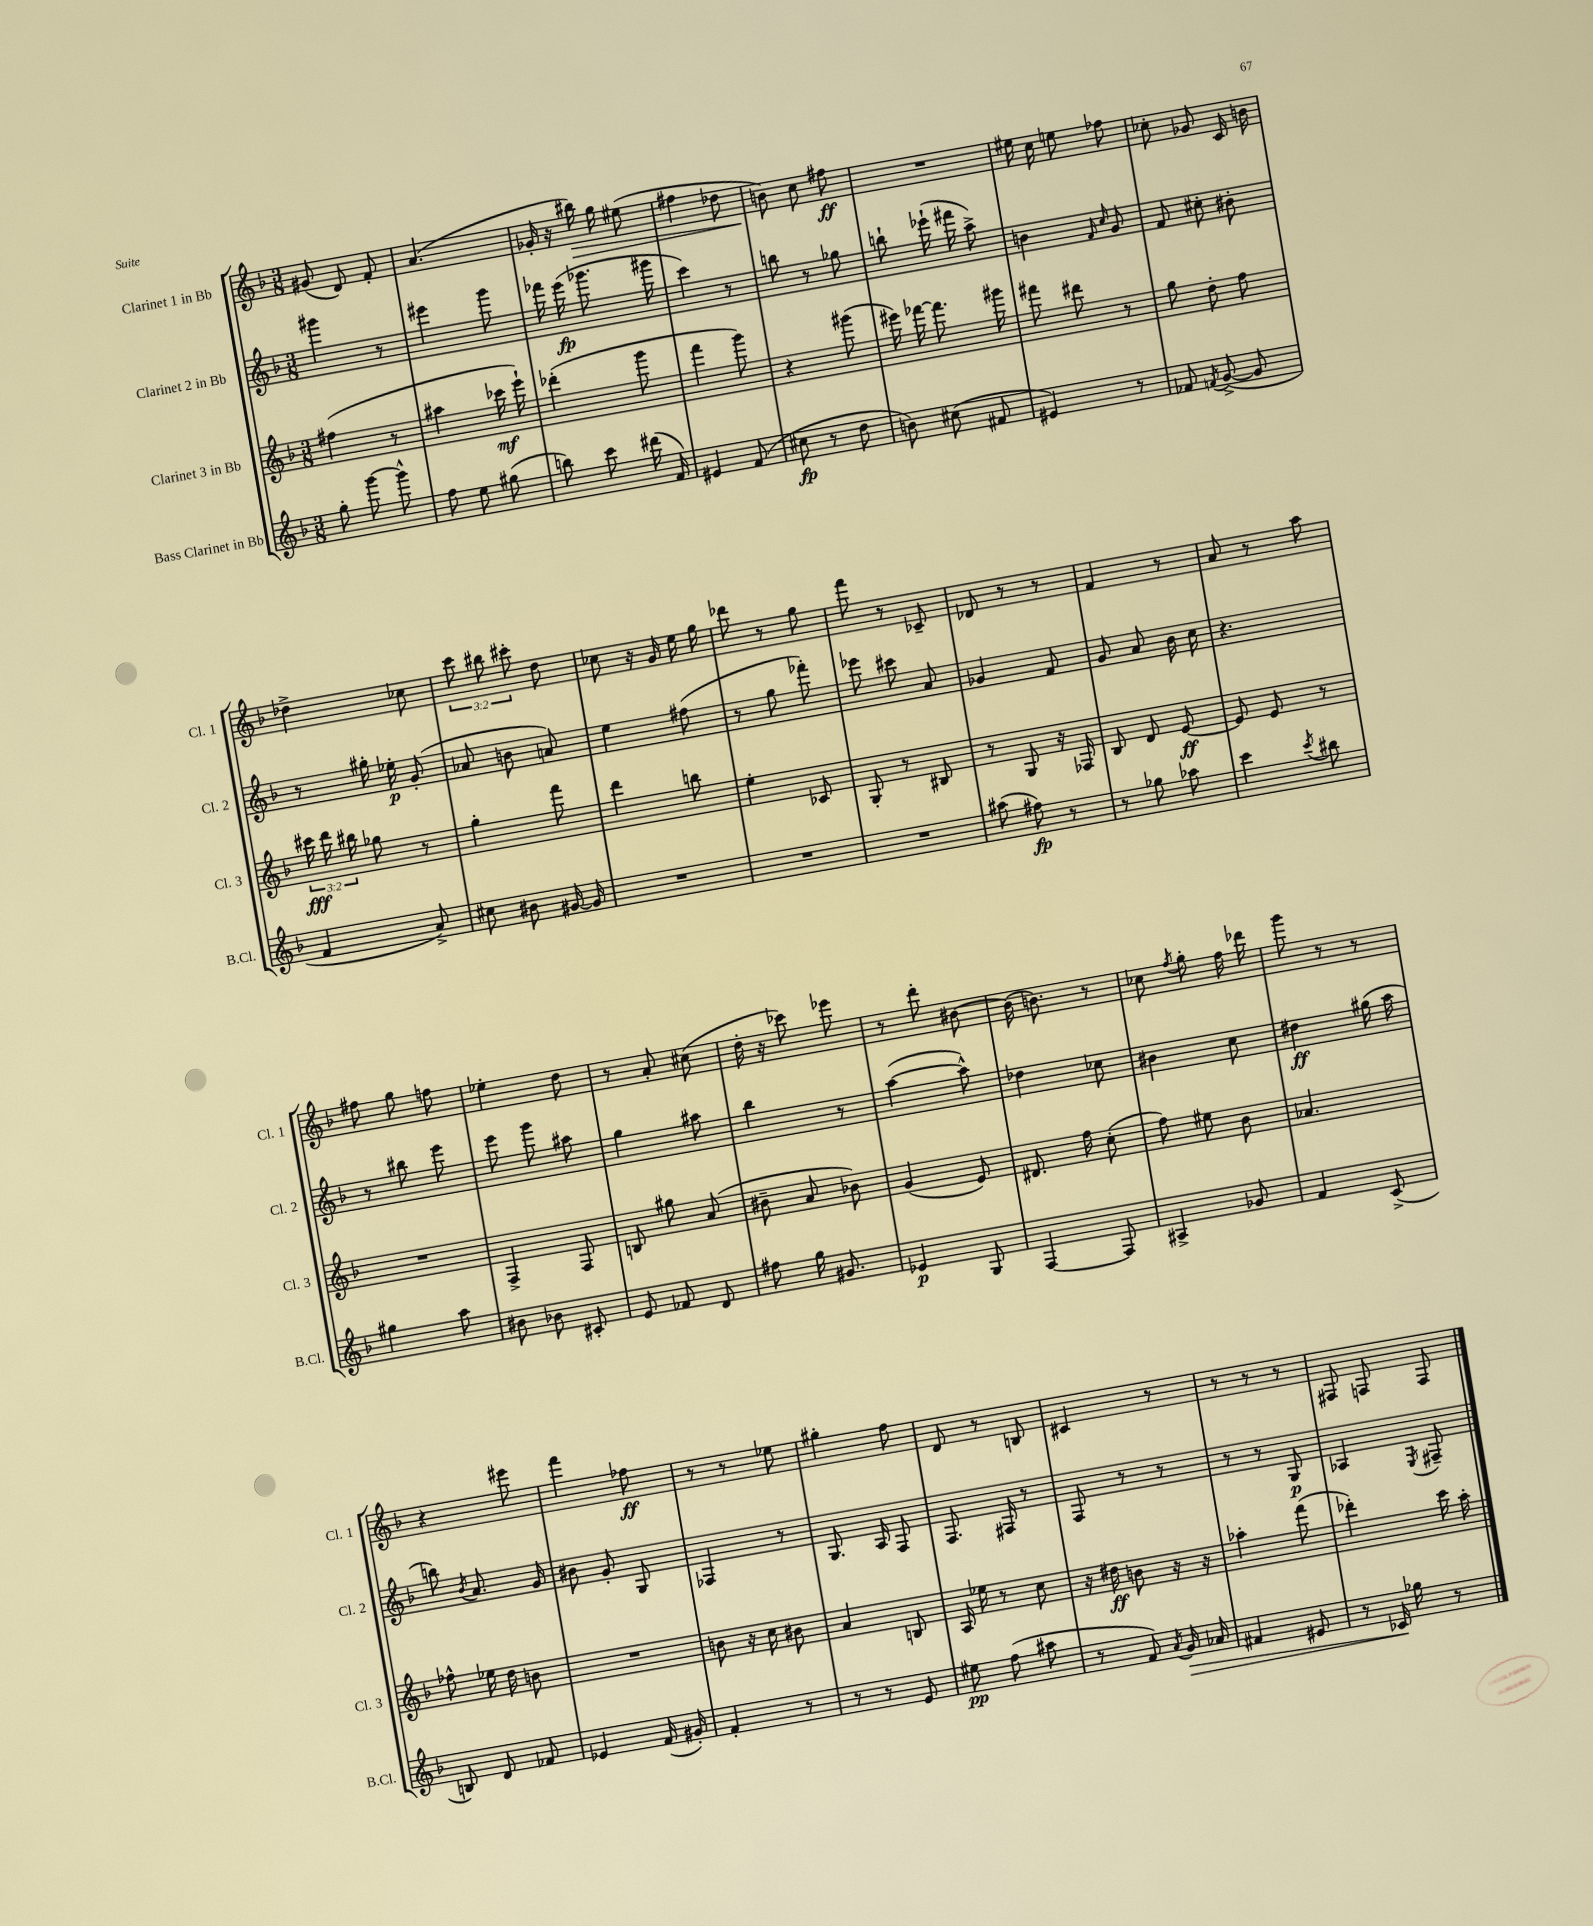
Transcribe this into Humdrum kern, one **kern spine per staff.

**kern	**kern	**kern	**kern
*staff4	*staff3	*staff2	*staff1
*clefG2	*clefG2	*clefG2	*clefG2
*k[b-]	*k[b-]	*k[b-]	*k[b-]
*M3/8	*M3/8	*M3/8	*M3/8
8gg'	(4ff#	4ggg#	(8g#
[8ggg	.	.	8d)
8ggg^^]	8r	8r	8f'
=	=	=	=
8ff	4aa#	4eee#	(4.a
8ee	.	.	.
(8gg#	16ccc-	8ggg	.
.	16eee`)	.	.
=	=	=	=
8bb)	(4ddd-'	16fff-	16g-'
.	.	(16eee	16r
8ccc	.	8.ggg-	16bb#)
.	.	.	16gg
(16ddd#	8ggg	.	(8ee#
16f)	.	16ggg#	.
=	=	=	=
4e#	4fff	4ccc)	4ff#
(8f	8ggg)	8r	8dd-
=	=	=	=
8cc#	4r	8bb	8b)
8r	.	8r	8cc
8dd	(8ggg#	8gg-	8ff#
=	=	=	=
8b)	16eee#)	8bb`	4.r
.	[16fff-	.	.
(8cc#	8.fff-]	(16eee-`	.
.	.	16fff#	.
8f#	.	8aa^)	.
.	16ggg#	.	.
=	=	=	=
4e#)	8fff#	4b	16ee#
.	.	.	16cc
.	8ddd#	.	8ee
.	.	16qqf	.
.	.	16qqcc	.
8r	8r	8g	8ff-
=	=	=	=
8f-	8gg	8f	8cc-'
8qf	.	.	.
([8g^	8dd'	8cc#'	8g-
8g]	8ff	8b#'	16c
.	.	.	16b
=	=	=	=
4f	24ccc#	8r	4dd-^
.	24ddd	.	.
.	24bb#	.	.
.	8gg-	16gg#'	.
.	.	16ee-'	.
8a^)	8r	(8g'	8cc-
=	=	=	=
8cc#	4gg'	8a-	12ccc
.	.	.	12bb#
8b#	.	8b	.
.	.	.	12ccc#'
[16g#	8fff	8a)	8dd
16g#]	.	.	.
=	=	=	=
4.r	4ddd	4ee	8cc-
.	.	.	16r
.	.	.	16g
.	8bb	(8ff#	16ee
.	.	.	16gg
=	=	=	=
4.r	4ee'	8r	8ddd-
.	.	8gg	8r
.	8c-	8fff-')	8gg
=	=	=	=
4.r	8G'	8eee-	8fff
.	8r	8ccc#	8r
.	8B#	8a	8c-~
=	=	=	=
(8aa#	8r	4g-	8d-
8ff#)	8G	.	8r
8r	16r	8f	8r
.	16F-	.	.
=	=	=	=
8r	8B-	8g	4f
8gg-	8d	8a	.
8aa-	[8e	16b-	8r
.	.	16cc	.
=	=	=	=
4ccc	8e]	4.r	8a
.	8e	.	8r
8qccc	.	.	.
8bb#	8r	.	8aa
=	=	=	=
4gg#	4.r	8r	8ff#
.	.	8bb#	8gg
8aa	.	8eee	8ff
=	=	=	=
8b#	4F^	8eee	4ee-'
8b-	.	8ggg	.
8c#'	8F	8aa#	8dd
=	=	=	=
8e	8B	4gg	8r
8f-	8gg#	.	8a'
8d	(8a	8aa#	(8cc#
=	=	=	=
8ff#	8b#~	4bb-	16dd'
.	.	.	16r
16gg	8a	.	8ccc-)
8.g#	.	.	.
.	8b-)	8r	8eee-
=	=	=	=
4e-	(4g	([4aa	8r
.	.	.	8ddd'
8G	8e)	8aa^^])	[8b#
=	=	=	=
[4F	8.d#	4dd-	(16b#]
.	.	.	8.b)
.	16ff	.	.
8F]	(8cc'	8cc-	8r
=	=	=	=
4A#^	8ff)	4b#	8cc-
.	.	.	8qff
.	8ee#	.	8gg'
8g-	8b-	8cc	16ff
.	.	.	16ddd-
=	=	=	=
4f	4.a-	4dd#	8ggg
.	.	.	8r
(8c^	.	(16gg#	8r
.	.	16aa	.
=	=	=	=
8B)	8ff-^^	8bb)	4r
.	.	8qb-	.
8d	16ee-	8.a	.
.	16dd	.	.
8f-	8b	.	8eee#
.	.	16g	.
=	=	=	=
4e-	4.r	8b#	4fff
.	.	8g'	.
(16f	.	8G	8ff-
16g#')	.	.	.
=	=	=	=
4f'	8b	4F-	8r
.	16r	.	8r
.	16cc	.	.
8r	8b#	8r	8ee-
=	=	=	=
8r	4a	8.G	4gg#'
8r	.	.	.
.	.	16A	.
8e	8B	8F	8ff
=	=	=	=
8ee#	16A	8.F	8d
.	16ee-	.	.
(8ff	8r	.	8r
.	.	16F#	.
8aa#	8cc	8r	8B
=	=	=	=
8r	16r	8F	4c#
.	16dd#	.	.
8f)	8b	8r	.
8qa	.	.	.
16g	16r	8r	8r
16a-	16r	.	.
=	=	=	=
4f#	4aa-'	8r	8r
.	.	8r	8r
8e#	(8fff	8G	8r
=	=	=	=
8r	4ddd-')	4A-	8F#
16c-	.	.	8F
16gg-	.	.	.
.	.	8qE	.
8r	16ccc	8F#~	8F
.	16aa'	.	.
==	==	==	==
*-	*-	*-	*-
